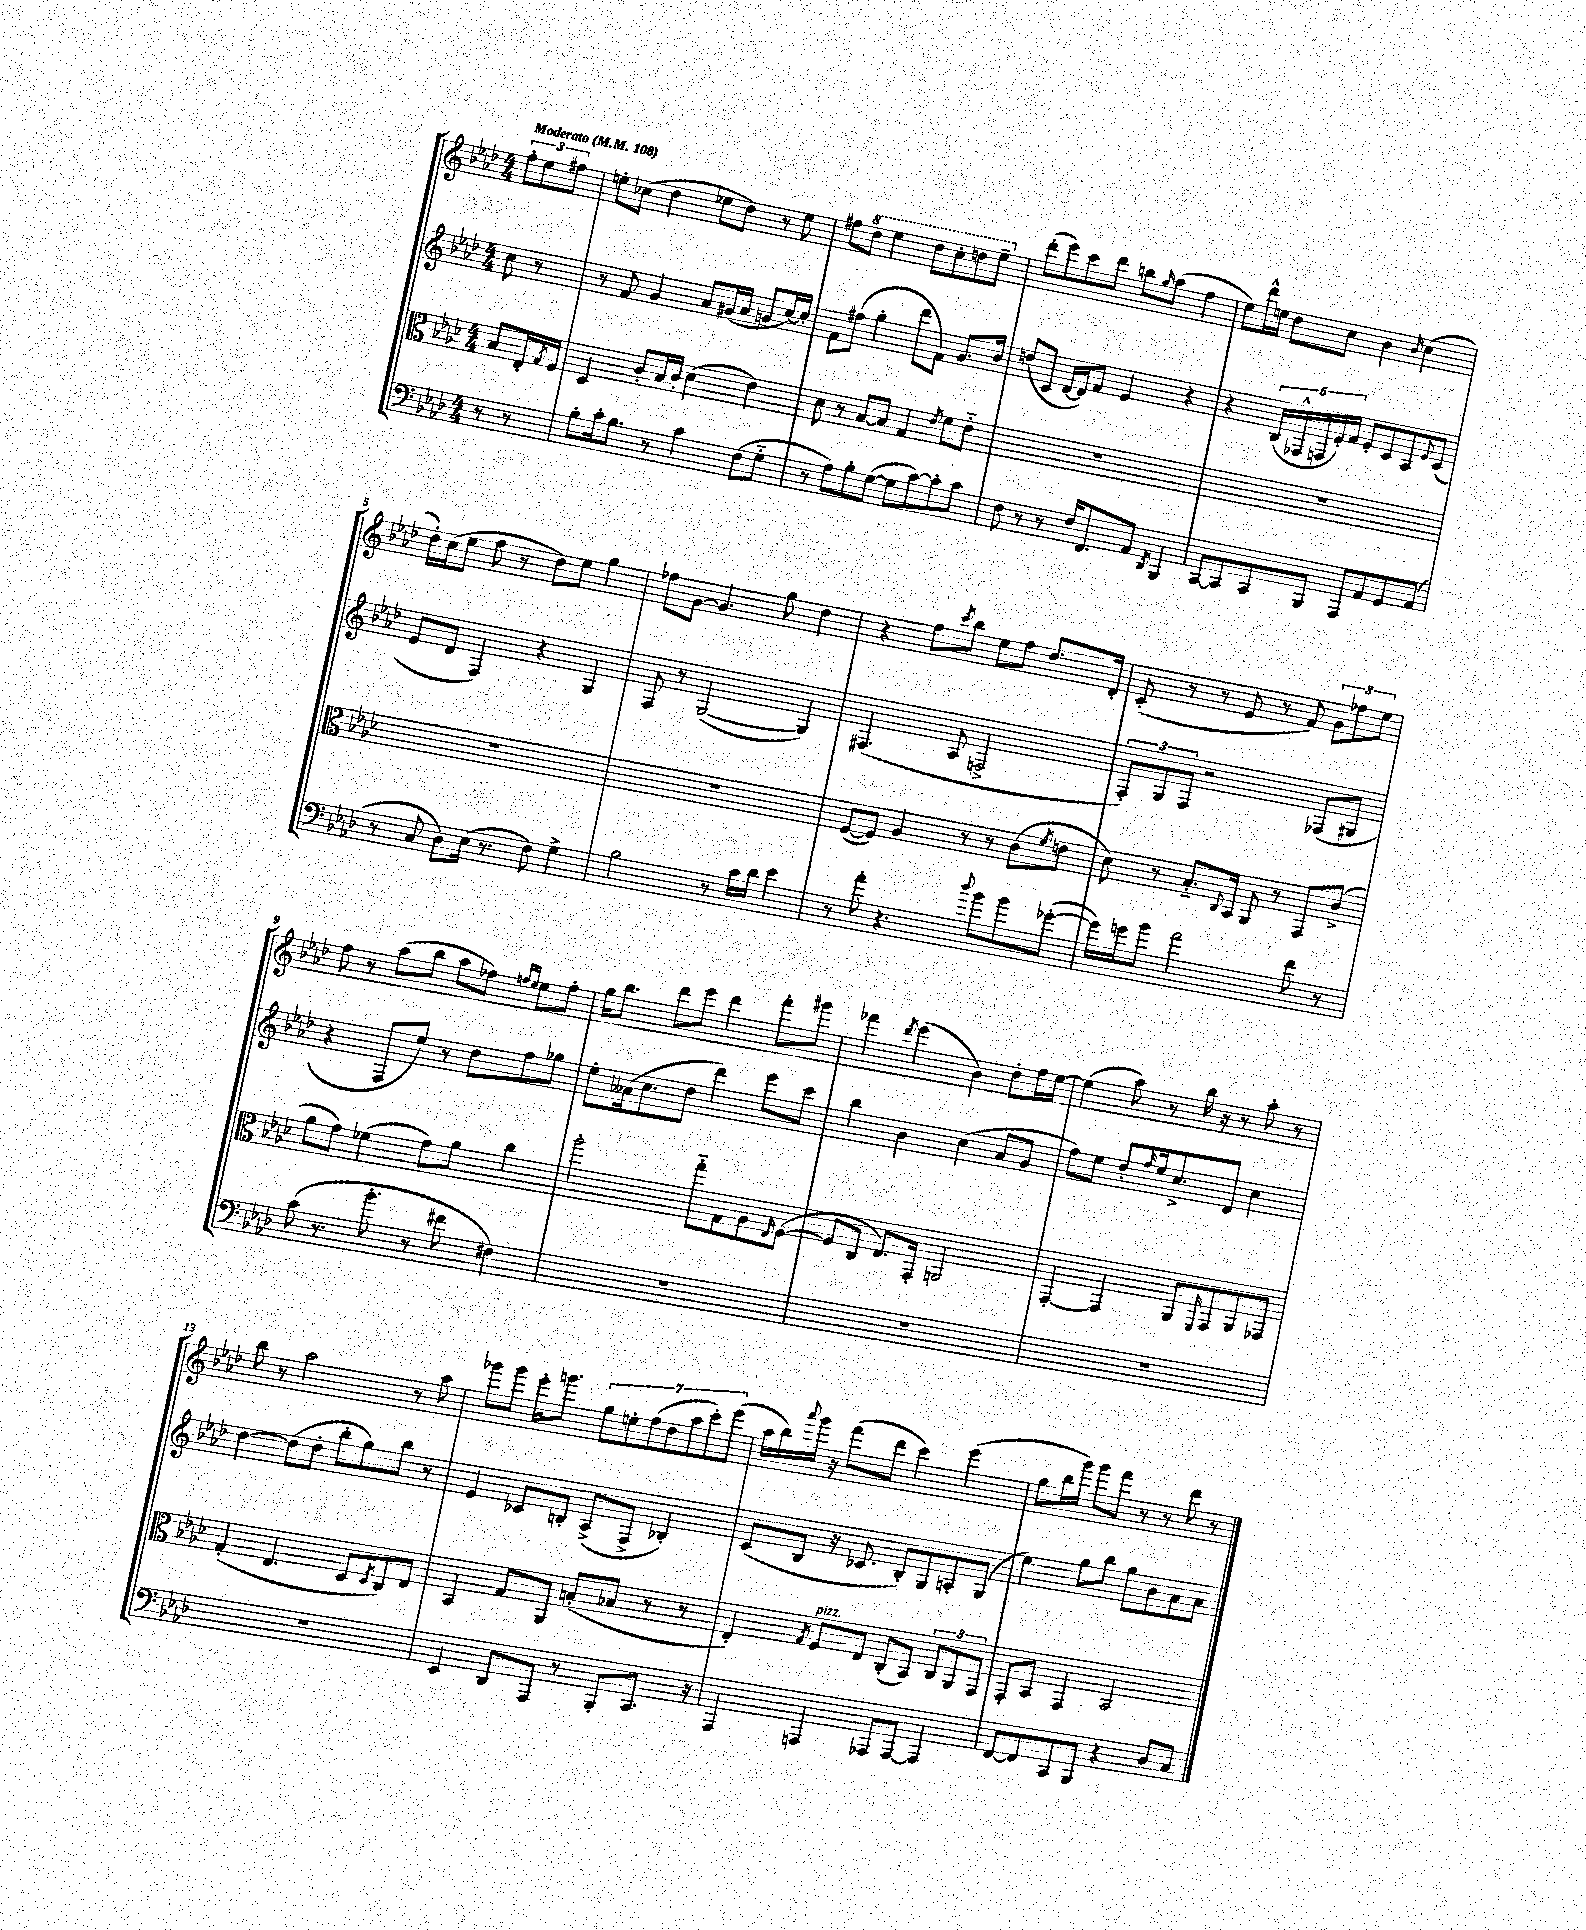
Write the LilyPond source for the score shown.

<<
\new StaffGroup <<
\new Staff = "s0" {
    \clef treble \key aes \major \numericTimeSignature \time 4/4 \partial 4 \tempo "Moderato" 4 = 108
    \tuplet 3/2 { f''8-. ees''8 fis''8 } |
    e''8-. ces''8( des''4 ees''8 des''8) r8 ees''8 |
    fis''8 \ottava #1 des'''8 ees'''4 des'''8 c'''8-. d'''8 ees'''8-- \ottava #0 |
    des'''8-.( ees'''8) c'''8 des'''8 b''8 \grace { g''16 } aes''8( f''4 |
    ees''8) des'''16-^ e''16 des''8 c''8 bes'4 \grace { bes'16 } c''4( |
    des''16-.) c''16( ees''8 f''8 r8 des''8) ees''8 g''4 |
    fes''8 g'8~ g'4. g''8 des''4 |
    r4 f''8 \acciaccatura { c'''8 } bes''8 ees''8 f''8 des''8. des'16-. |
    c'8-.( r8 r8 ees'8 r8 f'8) \tuplet 3/2 { g'8 fes''8 ees''8 } |
    f''8 r8 aes''8( bes''8 aes''8 fes''8) \grace { f''16 ees''16 } ees''8 f''8-. |
    g''16 bes''8. des'''8 ees'''8 des'''4 f'''8-. gis'''8 |
    fes'''4 \acciaccatura { des'''8 } ees'''4( bes'4) des''8-. f''16 ees''16~ |
    ees''4( aes''8) r8 bes''16 r16 r8 aes''8-. r8 |
    bes''8 r8 aes''2 r8 aes''8 |
    ges'''8 ges'''8 ees'''16-. g'''8. \tuplet 7/4 { g''8 e''8-. f''8( des''8 aes''8 c'''8-.) ees'''8( } |
    aes''16 bes''16) \appoggiatura { aes'''8 } g'''16 r16 f'''8( des'''8 c'''4) ees'''4( |
    g''8 bes''16 g'''16) g'''8 f'''8 r8 r8 des'''8 r8 \bar "|." |
}
\new Staff = "s1" {
    \clef treble \key aes \major \numericTimeSignature \time 4/4 \partial 4
    c''8 r8 |
    r8 f'8 g'4 aes'8 gis'16( aes'16 g'8 c''16~) c''16-. |
    f'8 fis''8( g''4-. des'''8 f'8) g'8. bes'16 |
    d''8( c'8 des'16~ des'16) f'8 ees'4 r4 |
    r4 \tuplet 5/4 { bes16( fes16-^ f16 ees'16-.) f'16 } ees'8-. c'8 aes8 \appoggiatura { ees'8 } c'8( |
    ees'8 des'8 f4) r4 g4 |
    f8 r8 g2~( g4) |
    fis4.( aes8 f2-> |
    \tuplet 3/2 { f8-.) g8 f8 } r2 fes8( gis8 |
    r4 f8 ees''8) r8 des''8 f''8 ges''8 |
    ees''8-. aeses'16( c''8. des''8 des'''4) ees'''8 c'''8 |
    bes''4 bes'4 c''4( aes'8 g'8 |
    f''8) ees''8 des''8-. \grace { f''16 } ees''16 c''8.-> des'8 c''4 |
    des''4~ des''8( des''8-. bes''8-. g''8) bes''8 r8 |
    ees'4 ces'8 b8-. aes8->( f8-> bes4-.) |
    c'8( bes8 r16 ces'8. bes8-.) g8 a8-. g8( |
    ees''4) g''8 bes''8 g''8 bes'8 aes'8 aes'8 \bar "|." |
}
\new Staff = "s2" {
    \clef alto \key aes \major \numericTimeSignature \time 4/4 \partial 4
    bes8 ees16-. \acciaccatura { g8 } f16 |
    des4 c'8-. bes16 c'16-. des'4( ees'4) |
    des'8 r8 bes8~ bes8 g4 \acciaccatura { ees'8 } f'8 ees'8-_ |
    R1 |
    R1 |
    R1 |
    R1 |
    f8~( f8) aes4 r8 r8 c'8( \acciaccatura { f'8 } e'8 |
    des'8) r8 bes8.-_ \appoggiatura { c8 } bes,16 aes,8 r8 g,8 c'8->( |
    aes'8 g'8) fes'4( g'8) aes'8 c''4 |
    aes''2-. g''8-_ g8 aes8 \grace { ees16 } f8~( |
    f8 c8 ees8.) g,16-. a,2 |
    g,4~-. g,4 aes,8 \grace { f,16 } g,8 aes,8 ges,8 |
    g4-.( ees4. des8 \acciaccatura { des8 } c8) ees8 |
    bes,4 g8 aes,8 b8-.( bes8 r8 r8 |
    ees4-.) \acciaccatura { g8 } f8^\markup { \italic "pizz." } ees8 c8-.( bes,8) \tuplet 3/2 { c8 aes,8 g,8 } |
    g,8-. bes,8 g,4 bes,2 \bar "|." |
}
\new Staff = "s3" {
    \clef bass \key aes \major \numericTimeSignature \time 4/4 \partial 4
    r8 r8 |
    bes8-. c'16-. bes8. r8 c'4 f8( g8-_ |
    r8 aes8) bes8-. g8~( g8 c'8~) c'8-. c'8 |
    f8 r8 r8 f16 f,8. aes,8 \acciaccatura { des,8 } bes,,4 |
    c,8~ c,8 c,8 bes,,8 aes,,8 aes,8 g,8 aes,8( |
    r8 c8 des8) ees16( r8. f8) g4-> |
    bes2 r8 c'16 des'16 ees'4 |
    r8 aes'8-. r4. \appoggiatura { des''8 } bes'8 bes'8 ges'8~-.( |
    ges'16) g'16 bes'8 aes'2 f'8 r8 |
    c'8( r8. bes'8.-. r8 fis'8 fis4) |
    R1 |
    R1 |
    R1 |
    R1 |
    ees,4 des,8 aes,,8 r8 bes,,8-. c,8. r16 |
    aes,,4 a,,4 aes,,8 aes,,8~ aes,,4 |
    f,8~ f,8 c,8 bes,,8 r4 des8 c8 \bar "|." |
}
>>
>>
